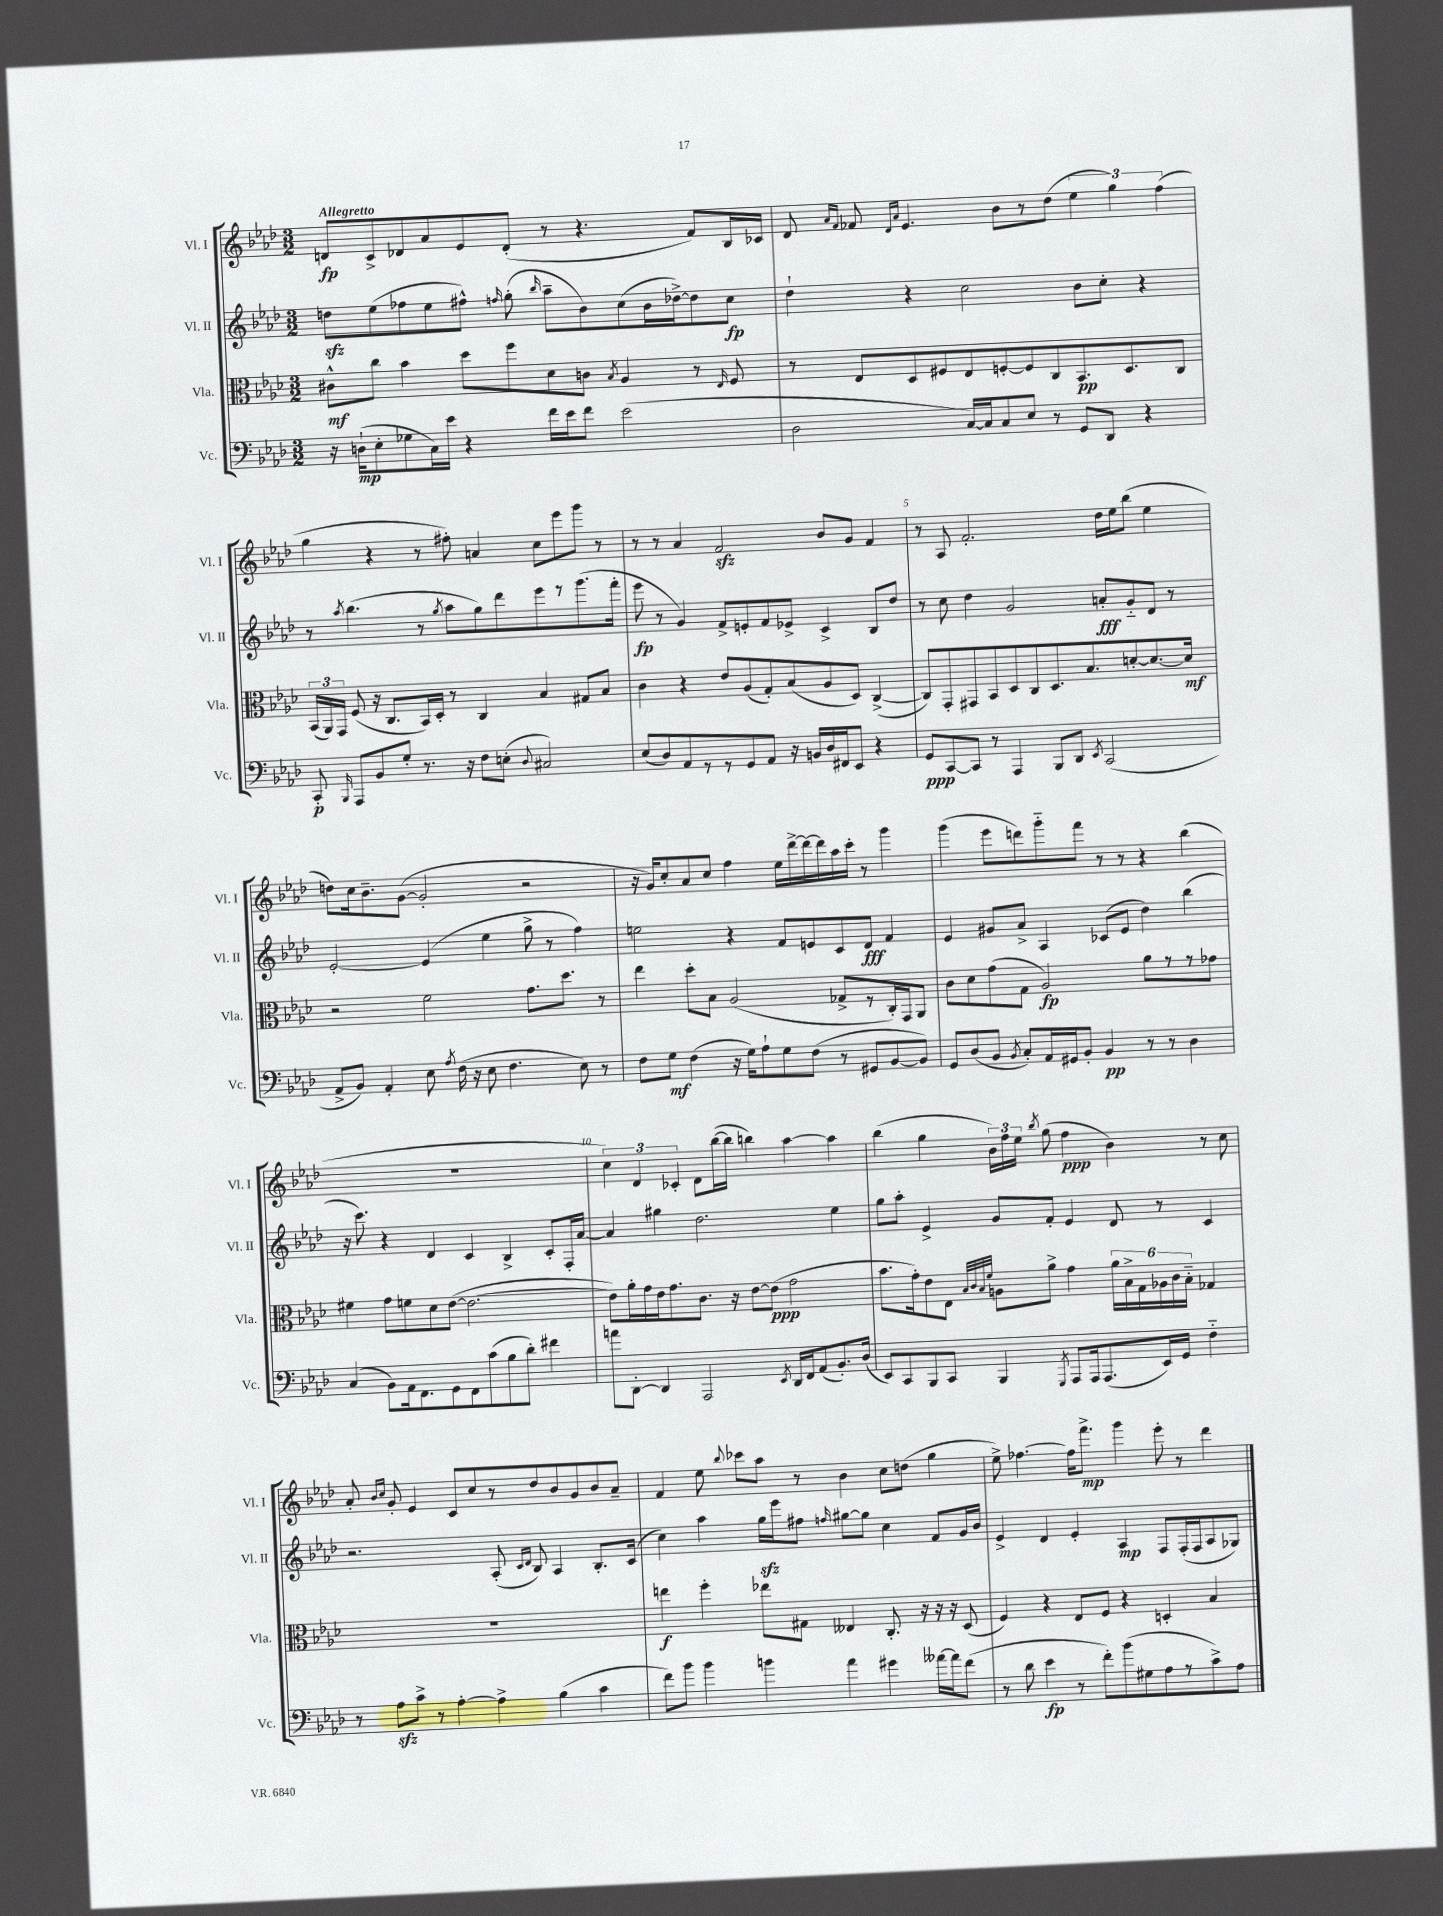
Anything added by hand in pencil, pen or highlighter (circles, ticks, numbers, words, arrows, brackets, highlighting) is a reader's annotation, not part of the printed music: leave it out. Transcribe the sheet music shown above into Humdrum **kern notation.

**kern	**kern	**kern	**kern
*staff4	*staff3	*staff2	*staff1
*clefF4	*clefC3	*clefG2	*clefG2
*k[b-e-a-d-]	*k[b-e-a-d-]	*k[b-e-a-d-]	*k[b-e-a-d-]
*M3/2	*M3/2	*M3/2	*M3/2
16r	8c#^^	8dd	8d
(16D`	.	.	.
8E-'	8cc	(8ee-	8c^
8G-	4b-	8ff-	8d-
16C)	.	8ee-	8a-
16e-	.	.	.
4r	8dd-	8ff#^^)	8e-
.	.	16qqff	.
.	8ff	(8gg'	(8d-'
.	.	16qqbb-	.
16f	8d-	8aa-~	8r
16e-	.	.	.
8f	8c	8b-)	4.r
.	8qB-	.	.
(2e-	4A-	(8cc	.
.	.	16b-	.
.	.	[16dd-^)	.
.	8r	8dd-]	8f)
.	16qqE-	.	.
.	8F	8cc	16B-
.	.	.	16c-
=	=	=	=
2D-	8r	4dd-`	8d-
.	.	.	16qqa-
.	.	.	16qqf
.	8E-	.	8f-
.	.	.	16qqd-
.	.	.	16qqa-
.	8D-	4r	4.e-
.	8F#	.	.
[16C)	8E-	2cc	.
16C]	.	.	.
8C	[8F'	.	8b-
8E-	8F]	.	8r
8r	8C	.	(8dd-
8GG	8.BB-	8b-	6ee-
8DD-	.	8cc'	.
.	.	.	6gg)
.	8.D-	.	.
4r	.	4r	.
.	.	.	(6ff
.	8C	.	.
=	=	=	=
8CC'	(24BB-	8r	4gg
.	24AA-)	.	.
.	24GG	.	.
16qqBBB-	.	8qaa-	.
8AAA-	(8F	(4.bb-	.
8BB-	16r	.	4r
.	8.C	.	.
8G'	.	.	.
8.r	16BB-)	8r	8r
.	16D-'	.	.
.	.	8qgg	.
.	8r	8aa-	8ff#')
16r	.	.	.
8F	4C	8gg)	4a
(8E'	.	8ddd-	.
8qqD-	.	.	.
2C#)	4B-	8eee-	8cc
.	.	8r	8eee-
.	8G#	(8.ggg	8ggg
.	8B-	.	8r
.	.	16fff'	.
=	=	=	=
(8E-	4c	8eee-	8r
8D-)	.	8r	8r
8AA-	4r	4g)	4a-
8r	.	.	.
8r	8e-	8f^	2f
8GG	(8A-	8e'	.
8AA-	8G')	8f	.
16r	(8B-	8e-^	.
16BB	.	.	.
16D-	8A-	4c^	8b-
16FF#	.	.	.
8EE-	8D-)	.	8g
4r	([4C^	8B-	4f
.	.	8dd-	.
=	=	=	=
8GG	8C])	8r	8r
[8CC	8GG'	8cc	8A-
8CC]	8GG#	4dd-	2.f'
8r	8BB-	.	.
4AAA-	8D-	2g	.
.	8C	.	.
8BBB-	8.D-	.	.
8DD-	.	.	.
.	8.B-	.	.
8qEE-	.	.	.
(2CC	.	8a'	16dd-
.	.	.	16ee-
.	[8d'	8g'~	(8bb-
.	8.d_	8d-	4ee-
.	.	8r	.
.	16d]	.	.
=	=	=	=
8AA-^	2r	[2e-'	8dd)
8BB-)	.	.	16cc
.	.	.	8.b-~
4AA-'	.	.	.
.	.	.	([8g
8E-	2f	(4e-]	2g']
8qA-	.	.	.
(16F	.	.	.
16r	.	.	.
8E-	.	4ee-	.
4.F	.	.	.
.	8.g	8gg^	2r
.	.	8r	.
.	8.dd-	.	.
8E-)	.	4ff)	.
8r	8r	.	.
=	=	=	=
8F	4ee-	2ee	16r
.	.	.	16g)
8G	.	.	8cc'
(4F	8dd-'	.	8a-
.	8B-	.	8cc
16r	(2A-	4r	4ff
16G)	.	.	.
8A-`	.	.	.
8G	.	8f	16ee-
.	.	.	[16ddd-^
(8F	.	8e	16ddd-_
.	.	.	16ddd-]
8r	8G-^	8c	16aa-
.	.	.	16ccc'
8GG#	8r	8d-	8r
[8BB-	16C')	4f	4ggg
.	16GG	.	.
8BB-])	8AA-	.	.
=	=	=	=
8GG	8c	4e-	(4ggg
(8D-	8d-	.	.
8BB-	(8g	8g#	8eee-
8qBB-	.	.	.
8C')	8G	8a-^	8ddd)
16AA-	2A-)	4A-	8ggg'~
16GG#	.	.	.
8BB-'	.	.	8fff
4BB-	.	(8c-	8r
.	.	8e-	8r
8r	8a-	4dd-)	4r
8r	8r	.	.
4D-	8r	(4bb-	(4bb-
.	8g-	.	.
=	=	=	=
(4C	4f#	16r	1.r
.	.	8.ccc)	.
8BB-)	8g	4r	.
16AA-	8f	.	.
8.FF	.	.	.
.	8d-	4d-	.
8GG	([8e-	.	.
8FF	2.e-_	4c	.
(8c	.	.	.
8B-	.	4B-^	.
8d-')	.	.	.
4f#	.	8c'	.
.	.	16F'	.
.	.	[16a-	.
=	=	=	=
8a	8e-])	4a-]	6cc)
[8DD-'	16a-'	.	.
.	.	.	6d-
.	16g	.	.
4DD-]	16e-	4gg#	.
.	8.g	.	.
.	.	.	6c-'
2AAA-	8.c	2.dd-	8d-
.	.	.	([16bb-
.	16r	.	16bb-]
.	[8e-	.	4bb)
.	(8e-]	.	.
8qEE-	.	.	.
16DD-	2g	.	[4aa-
16FF	.	.	.
(8AA-	.	.	.
8.BB-')	.	4ee-	4aa-]
(16D-	.	.	.
=	=	=	=
8EE-)	8.b-	8gg	(4bb-
8CC	.	8aa-'	.
.	16g')	.	.
8BBB-	8e-	4e-^	4gg
8CC	8E-	.	.
.	32qqB-	.	.
.	32qqc	.	.
.	32qqB-	.	.
.	32qqf	.	.
4BBB-	8A	8g	24b-)
.	.	.	24ff
.	.	.	24ee-
.	.	.	8qbb-
.	8a-^	8f'	(8gg
8qGGG	.	.	.
8AAA-	4g	4e-	4ff
16AAA-	.	.	.
(8.AAA-	.	.	.
.	24a-	8d-	4b-)
.	24B-^	.	.
.	24G	.	.
16EE-)	24A-	8r	.
.	24c	.	.
16GG	.	.	.
.	24B-'~	.	.
4F'~	4G-	4c	8r
.	.	.	8cc
=	=	=	=
8r	1.r	2.r	8a-'
.	.	.	16qqb-
.	.	.	16qqcc
8A-	.	.	8g'
8c^	.	.	4e-
8r	.	.	.
[4A-'	.	.	8c
.	.	.	8cc
4A-^]	.	(8A-'	8r
.	.	16qqc	.
.	.	16qqd-	.
.	.	8B-)	8dd-
(4B-	.	4A-	8b-
.	.	.	8g
4c	.	8.B-'	8b-
.	.	.	8a-~
.	.	(16c	.
=	=	=	=
8f)	4ee	4cc)	4f
8b-	.	.	.
4b-	4ff'	4aa-	8ee-
.	.	.	8qqbb-
.	.	.	8ccc-
4b	8ee-	16gg	8aa-
.	.	16eee-	.
.	8G#	8ff#	8r
.	.	16qqff	.
4a-	4E--	[8gg#	4b-
.	.	8gg#]	.
4g#	8.C'	4cc	8cc
.	.	.	(8dd
.	16r	.	.
[16a--	16r	8f	4gg
16a--]	16r	.	.
(8f	(8D-	16g	.
.	.	16b-	.
=	=	=	=
8r	4F)	4e-^	8ee-^)
8d-	.	.	[4.ff-
4e-	4r	4d-	.
8r	8E-	4e-'	16ff-]
.	.	.	8.fff^
8f')	8F	.	.
(8b-	4r	4A-	4ggg
8G#	.	.	.
8A-	4D'	8F	8eee-'
8r	.	(16F'	8r
.	.	16F	.
8c^)	4B-	8A-	4ddd-
8A-	.	8G-)	.
==	==	==	==
*-	*-	*-	*-
